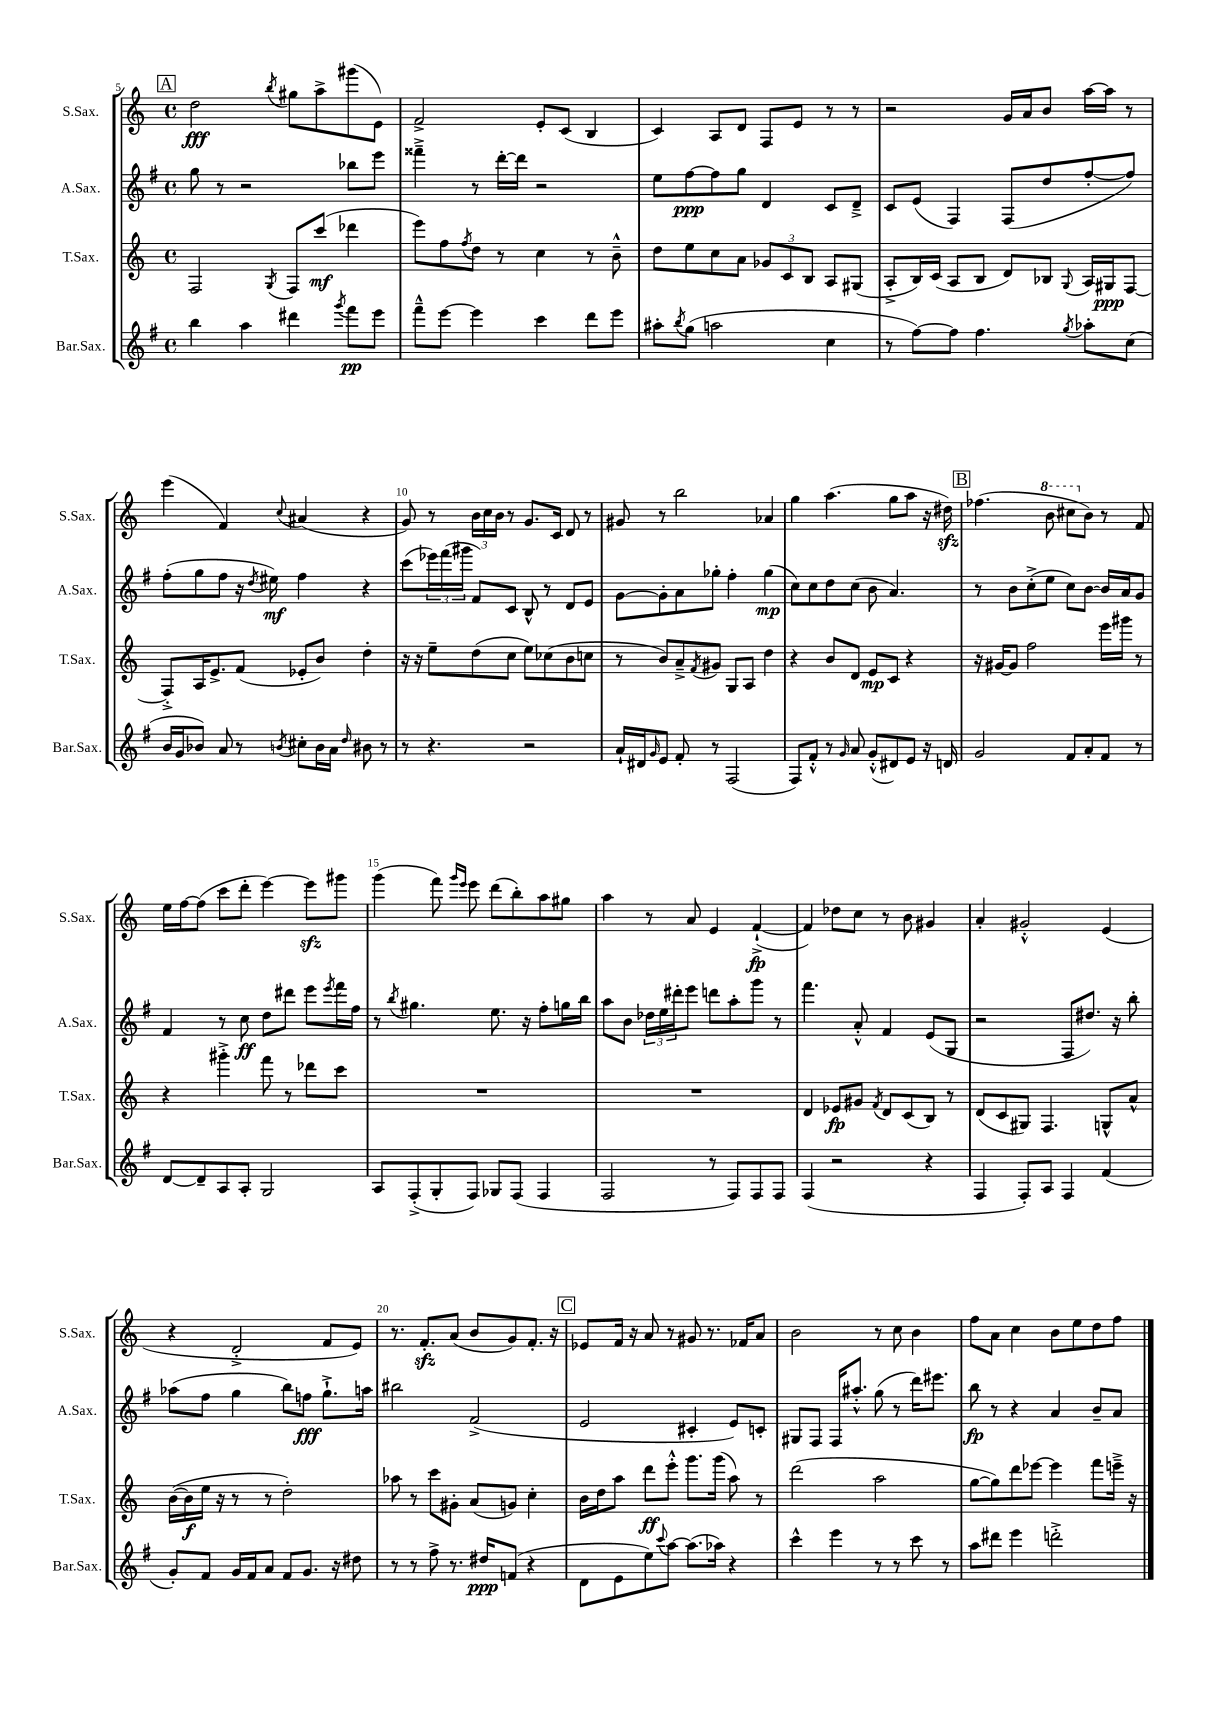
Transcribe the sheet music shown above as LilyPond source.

<<
\new StaffGroup <<
\new Staff = "s0" \with { instrumentName = "S.Sax." shortInstrumentName = "S.Sax." } {
    \clef treble \key c \major \defaultTimeSignature \time 4/4
    \mark \markup { \box "A" } d''2\fff \acciaccatura { b''8 } gis''8 a''8-> gis'''8( e'8) |
    f'2-> e'8-. c'8( b4 |
    c'4) a8 d'8 f8 e'8 r8 r8 |
    r2 g'16 a'16 b'8 a''16~ a''16 r8 |
    e'''4( f'4) \appoggiatura { c''8 } ais'4( r4 |
    g'8) r8 \tuplet 3/2 { b'16 c''16 b'16 } r8 g'8. c'16 d'8 r8 |
    gis'8 r8 b''2 aes'4 |
    g''4 a''4.( g''8 a''8 r16 dis''16\sfz) |
    \mark \markup { \box "B" } fes''4.( \ottava #1 b''8 cis'''8 \ottava #0 b'8) r8 f'8 |
    e''16 f''16~ f''8( c'''8 d'''8-. e'''4~) e'''8\sfz gis'''8 |
    g'''4( f'''8) \grace { g'''16 e'''16 } e'''8 d'''8( b''8-.) a''8 gis''8 |
    a''4 r8 a'8 e'4 f'4~-!->\fp( |
    f'4) des''8 c''8 r8 b'8 gis'4 |
    a'4-. gis'2-.-^ e'4( |
    r4 d'2-.-> f'8 e'8) |
    r8. f'8.-.\sfz a'8( b'8 g'8) f'8.-. r16 |
    \mark \markup { \box "C" } ees'8 f'16 r16 a'8 r8 gis'8 r8. fes'16 a'8 |
    b'2 r8 c''8 b'4 |
    f''8 a'8 c''4 b'8 e''8 d''8 f''8 \bar "|." |
}
\new Staff = "s1" \with { instrumentName = "A.Sax." shortInstrumentName = "A.Sax." } {
    \clef treble \key g \major \defaultTimeSignature \time 4/4
    \mark \markup { \box "A" } g''8 r8 r2 bes''8 e'''8 |
    fisis'''4---> r8 d'''16~-. d'''16 r2 |
    e''8 fis''8~\ppp fis''8 g''8 d'4 c'8 d'8---> |
    c'8 e'8( fis4) fis8( d''8 fis''8~-. fis''8) |
    fis''8-.( g''8 fis''8 r16 \acciaccatura { d''8 } eis''16\mf) fis''4 r4 |
    c'''8( \tuplet 3/2 { ees'''16) fis'''16( gis'''16 } fis'8) c'8 b8-^ r8 d'8 e'8 |
    g'8~ g'8-. a'8 ges''8-. fis''4-. ges''4\mp( |
    c''8) c''8 d''8 c''8( b'8 a'4.) |
    \mark \markup { \box "B" } r8 b'8 c''8-.->( e''8 c''8) b'8~ b'16 a'16 g'8 |
    fis'4 r8 c''8\ff d''8 dis'''8 e'''8 \acciaccatura { e'''8 } fis'''16 fis''16 |
    r8 \acciaccatura { b''8 } gis''4. e''8. r16 fis''8-. g''16 b''16 |
    a''8 b'8 \tuplet 3/2 { des''16 e''16 dis'''16-. } e'''8 d'''8 a''8-. g'''8 r8 |
    fis'''4. a'8-.-^ fis'4 e'8( g8 |
    r2 fis8 dis''8.) r16 b''8-. |
    aes''8( fis''8 g''4 b''8) f''8\fff g''8.-!-> a''16 |
    bis''2 fis'2->( |
    \mark \markup { \box "C" } e'2 cis'4-. e'8) c'8-. |
    gis8 fis8 fis16 ais''8.-.-^ g''8( r8 d'''16) eis'''8. |
    b''8\fp r8 r4 a'4 b'8-- a'8 \bar "|." |
}
\new Staff = "s2" \with { instrumentName = "T.Sax." shortInstrumentName = "T.Sax." } {
    \clef treble \key c \major \defaultTimeSignature \time 4/4
    \mark \markup { \box "A" } f2 \acciaccatura { g8 } f8 c'''8\mf( des'''4 |
    e'''8) f''8 \acciaccatura { f''8 } d''8 r8 c''4 r8 b'8---^ |
    d''8 e''8 c''8 a'8 \tuplet 3/2 { ges'8 c'8 b8 } a8 gis8( |
    a8-.-> b16) c'16( a8 b8 d'8) bes8 \appoggiatura { g8 } a16 gis16\ppp f8~ |
    f8-.-> a16 e'8.-> f'8( ees'8-. b'8) d''4-. |
    r16 r16 e''8-- d''8( c''8 e''8) ces''8( b'8 c''8 |
    r8 b'8) a'8---> \acciaccatura { f'8 } gis'8 g8 a8 d''4 |
    r4 b'8 d'8 e'8\mp c'8 r4 |
    \mark \markup { \box "B" } r16 gis'16~ gis'8 f''2 e'''16 gis'''16 r8 |
    r4 gis'''4-.-> f'''8 r8 des'''8 c'''8 |
    R1 |
    R1 |
    d'4 ees'8\fp gis'8 \acciaccatura { f'8 } d'8 c'8( b8) r8 |
    d'8( c'8 gis8) f4. g8-^ a'8-^ |
    b'16~( b'16\f e''16 r16 r8 r8 d''2-.) |
    aes''8 r8 c'''8 gis'8-. a'8( g'8) c''4-. |
    \mark \markup { \box "C" } b'16 d''16 a''8 d'''8\ff e'''8-.-^ g'''8. g'''16( a''8) r8 |
    d'''2( a''2 |
    g''8~ g''8) d'''8 ees'''8~ ees'''4 f'''8 e'''16---> r16 \bar "|." |
}
\new Staff = "s3" \with { instrumentName = "Bar.Sax." shortInstrumentName = "Bar.Sax." } {
    \clef treble \key g \major \defaultTimeSignature \time 4/4
    \mark \markup { \box "A" } b''4 a''4 dis'''4 \acciaccatura { g'''8 } fis'''8\pp e'''8 |
    fis'''8---^ e'''8~ e'''4 c'''4 d'''8 e'''8 |
    ais''8-. \acciaccatura { b''8 } g''8( a''2 c''4 |
    r8 fis''8~) fis''8 fis''4. \acciaccatura { g''8 } aes''8-. c''8( |
    b'16 g'16 bes'8) a'8 r8 \acciaccatura { b'8 } cis''8-. b'16 a'16 \grace { d''16 } bis'8 r8 |
    r8 r4. r2 |
    a'16-! dis'16 \grace { g'16 } e'8 fis'8-. r8 fis2( |
    fis8) fis'8-.-^ r8 \grace { g'16 } a'8 g'8-.-^( dis'8) e'8 r16 d'16 |
    \mark \markup { \box "B" } g'2 fis'8 a'8-. fis'8 r8 |
    d'8~ d'8-- a8 a8-. g2 |
    a8 fis8-.->( g8-. fis8) ges8 fis8( fis4 |
    fis2 r8 fis8) fis8 fis8 |
    fis4( r2 r4 |
    fis4 fis8-.) a8 fis4 fis'4( |
    g'8-.) fis'8 g'16 fis'16 a'8 fis'8 g'8. r16 dis''8 |
    r8 r8 fis''8-> r8. dis''16\ppp f'8( r4 |
    \mark \markup { \box "C" } d'8 e'8 e''8) \appoggiatura { c'''8 } a''8~ a''8.( aes''16) r4 |
    c'''4-^ e'''4 r8 r8 c'''8 r8 |
    a''8 dis'''8 e'''4 d'''2-.-> \bar "|." |
}
>>
>>
\layout { \context { \Score currentBarNumber = #5 \override BarNumber.break-visibility = ##(#f #t #t) barNumberVisibility = #(every-nth-bar-number-visible 5) } }
